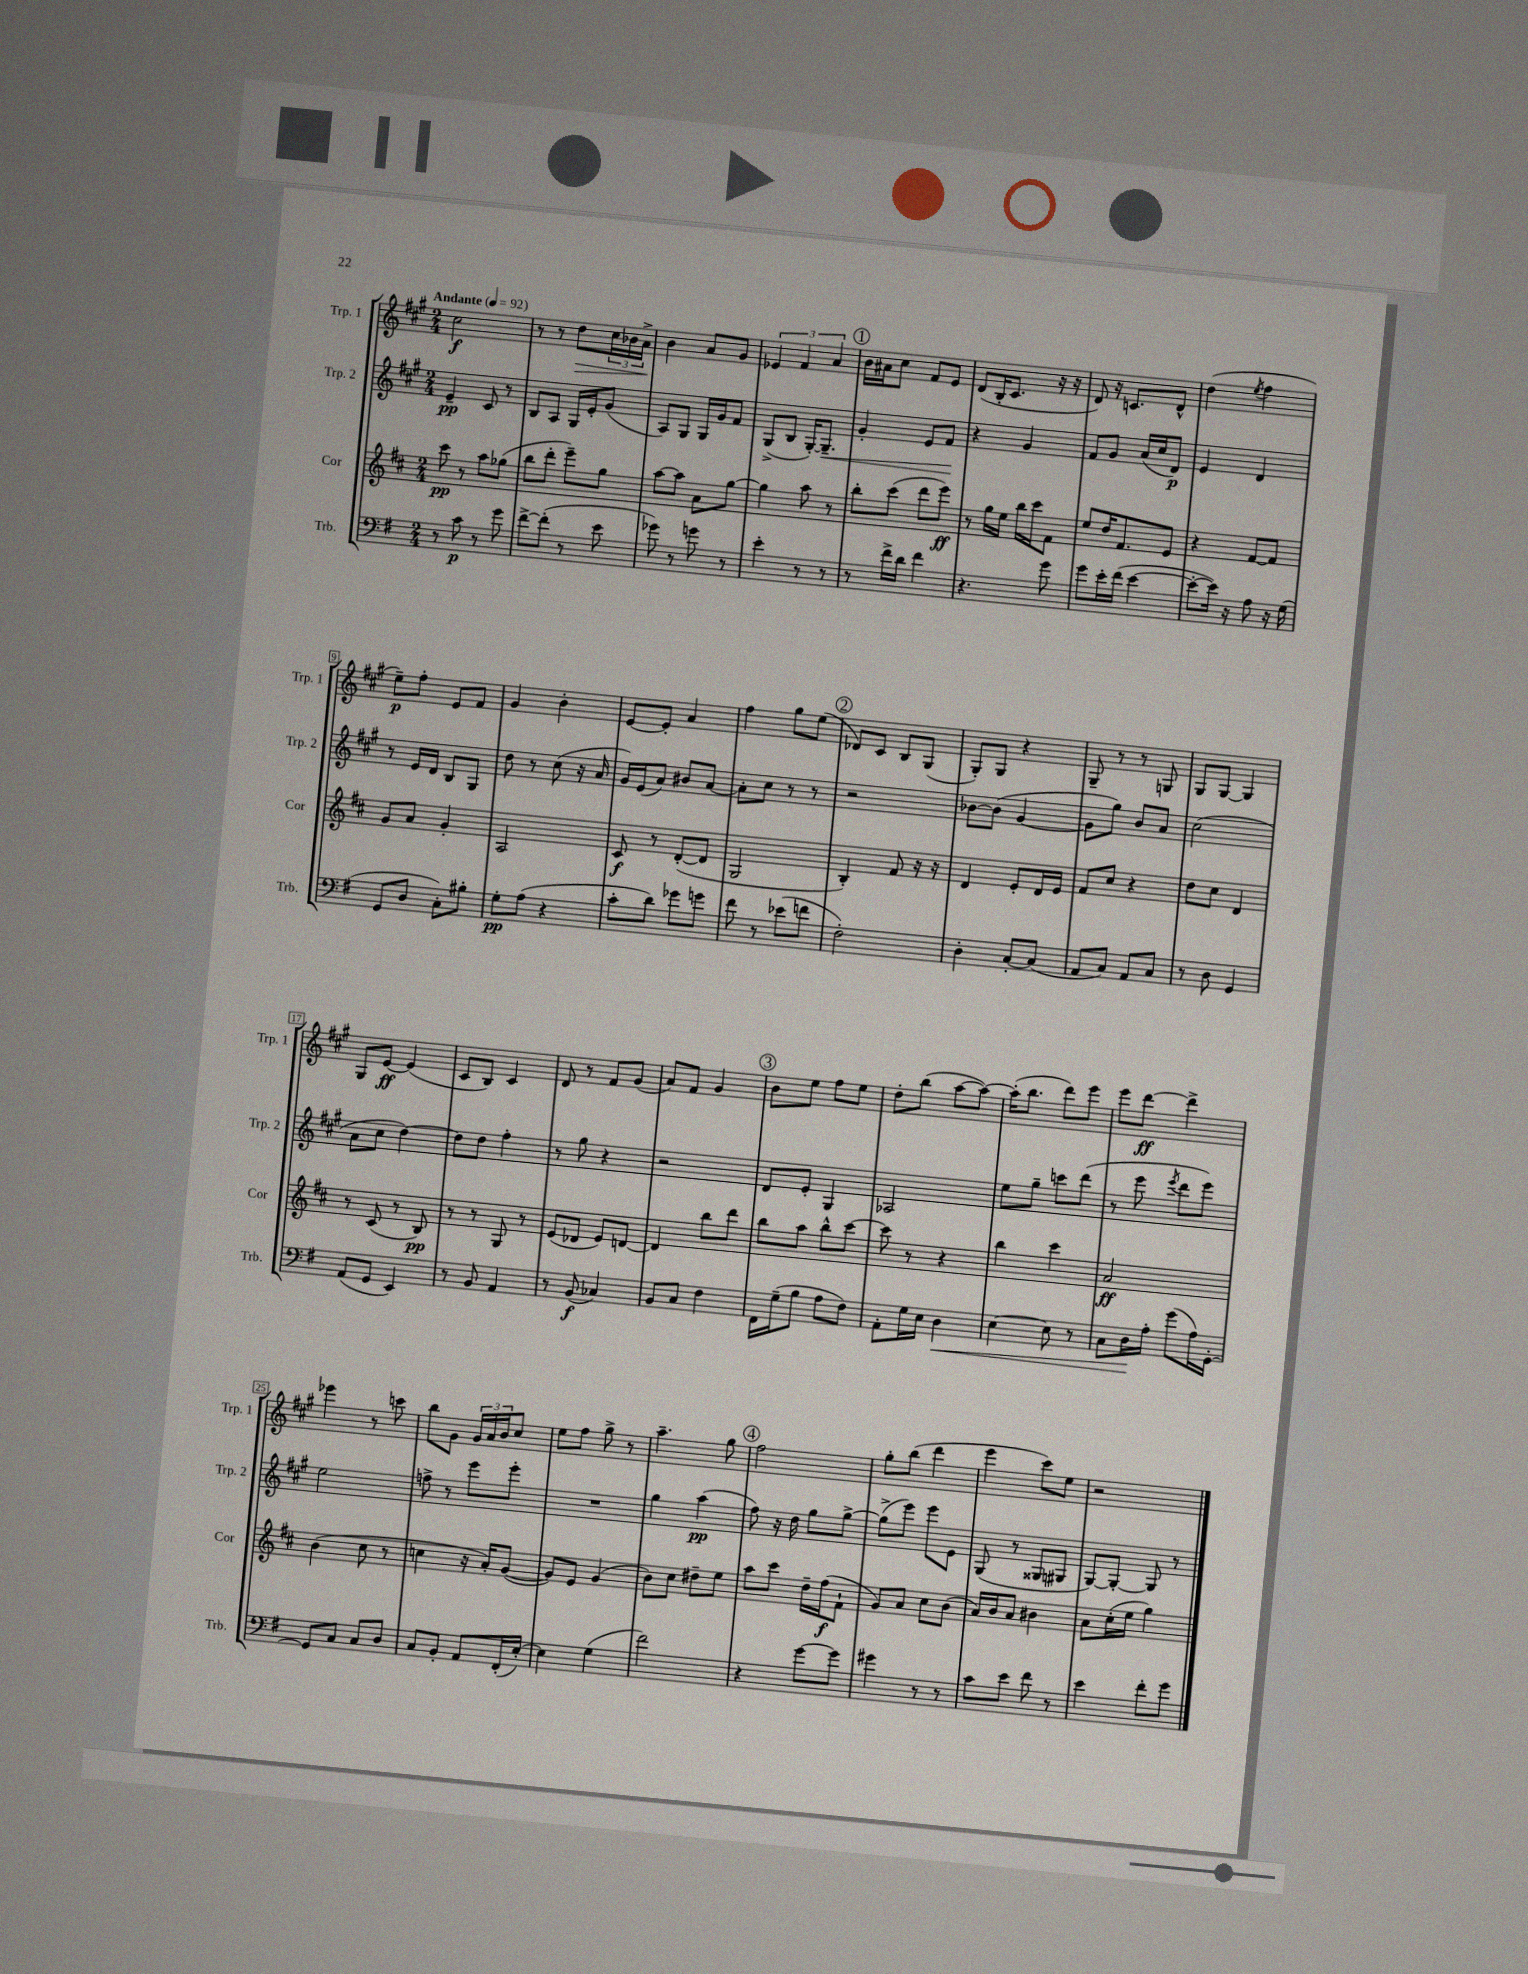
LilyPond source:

<<
\new StaffGroup <<
\new Staff = "s0" \with { instrumentName = "Trp. 1" shortInstrumentName = "Trp. 1" } {
    \clef treble \key a \major \numericTimeSignature \time 2/4 \tempo "Andante" 4 = 92
    cis''2\f |
    r8 r8 d''8\> \tuplet 3/2 { cis''16 bes'16 a'16-> } |
    b'4\! a'8 gis'8 |
    \tuplet 3/2 { ees'4 fis'4 a'4 } |
    \mark \markup { \circle "1" } b'16 ais'16 cis''8 fis'8 e'8 |
    d'8( b16-. cis'8. r16 r16 |
    d'8) r16 c'8. d'8-^ |
    d''4( \acciaccatura { e''8 } fis''4 |
    e''8--\p) fis''8-. e'8 fis'8 |
    gis'4 b'4-. |
    e'8~ e'8-. a'4 |
    fis''4 gis''8 e''8( |
    \mark \markup { \circle "2" } des'8) cis'8 b8 gis8( |
    gis8-.) gis8 r4 |
    gis8-- r8 r8 g8 |
    gis8 gis8~ gis4 |
    gis8 e'8~\ff e'4( |
    cis'8 b8) cis'4 |
    d'8 r8 fis'8 gis'8( |
    a'8) fis'8 gis'4 |
    \mark \markup { \circle "3" } b'8 e''8 fis''8 e''8 |
    d''8-. b''8( a''8~ a''8~) |
    a''16-.( b''8. d'''8) e'''8 |
    e'''8 d'''8~\ff d'''4-> |
    ees'''4 r8 c'''8 |
    b''8 gis'8 \tuplet 3/2 { gis'16 a'16 b'16 } cis''8 |
    e''8 fis''8 gis''8-> r8 |
    a''4.-- gis''8 |
    \mark \markup { \circle "4" } fis''2 |
    gis''8-. b''8( d'''4 |
    e'''4 cis'''8) e''8 |
    r2 \bar "|." |
}
\new Staff = "s1" \with { instrumentName = "Trp. 2" shortInstrumentName = "Trp. 2" } {
    \clef treble \key a \major \numericTimeSignature \time 2/4
    e'4--\pp cis'8 r8 |
    b8 a8 gis16 e'16-. gis'8( |
    a8) gis8 gis16 gis'16 fis'8 |
    gis8->( b8 gis16~-.) gis8.--\< |
    \mark \markup { \circle "1" } gis'4-. e'8 fis'8\! |
    r4 gis'4 |
    fis'8 gis'8 a'16( cis''16 d'8\p) |
    e'4 d'4 |
    r8 e'16 d'16 b8 gis8 |
    d''8 r8 cis''8( r16 a'16 |
    gis'16) e'16( a'8) bis'8 a'8~ |
    a'8-. cis''8 r8 r8 |
    \mark \markup { \circle "2" } r2 |
    bes'8~ bes'8( gis'4~ |
    gis'8 gis''8) b'8 a'8 |
    cis''2( |
    a'8 cis''8 d''4~) |
    d''8 d''8 fis''4-. |
    r8 gis''8 r4 |
    r2 |
    \mark \markup { \circle "3" } d'8 e'8-. gis4 |
    aes2 |
    e''8 gis''8-- c'''8 d'''8( |
    r8 e'''8 \acciaccatura { e'''8 } d'''8 e'''8) |
    e''2 |
    f''8-> r8 e'''8 e'''8-. |
    R2 |
    gis''4 a''4\pp( |
    \mark \markup { \circle "4" } fis''8) r16 d''16 gis''8 gis''8~-> |
    gis''8->( e'''8) e'''8 e'8 |
    gis8( r8 gisis8 gis8 |
    gis8~) gis8~-. gis8 r8 \bar "|." |
}
\new Staff = "s2" \with { instrumentName = "Cor" shortInstrumentName = "Cor" } {
    \clef treble \key d \major \numericTimeSignature \time 2/4
    cis'''8\pp r8 a''8 ges''8( |
    b''8 d'''8-. e'''8--) g''8 |
    a''8~ a''8 a'8 g''8~ |
    g''4 a''8 r8 |
    \mark \markup { \circle "1" } b''8-. cis'''8( d'''8 e'''8\ff) |
    r8 g''16 e''16 b''16 cis'''16 fis'8 |
    e''8 d''16 fis'8. e'8 |
    r4 fis'8~ fis'8 |
    g'8 a'8 g'4-. |
    a2 |
    cis'8\f r8 d'8~-.( d'8 |
    g2 |
    \mark \markup { \circle "2" } b4-.) fis'8 r16 r16 |
    d'4 e'8-. d'16 e'16 |
    fis'8 cis''8 r4 |
    d''8 cis''8 d'4 |
    r8 cis'8( r8 b8\pp) |
    r8 r8 g8 r8 |
    e'8( des'8 e'8) d'8~ |
    d'4 b''8 d'''8 |
    \mark \markup { \circle "3" } b''8 a''8 b''8-^ cis'''8~ |
    cis'''8 r8 r4 |
    b''4 cis'''4 |
    a'2\ff |
    b'4( cis''8 r8 |
    c''4 r16 a'16-.) g'8~( |
    g'8) e'8 g'4( |
    b'8) cis''8 dis''8-- e''8 |
    \mark \markup { \circle "4" } a''8 cis'''8 d''16-- fis''16\f( fis'8-! |
    g'8) a'8 cis''8 b'8( |
    a'16) b'16 a'8 bis'4 |
    a'8 cis''16-.( e''16 g''4) \bar "|." |
}
\new Staff = "s3" \with { instrumentName = "Trb." shortInstrumentName = "Trb." } {
    \clef bass \key g \major \numericTimeSignature \time 2/4
    r8 c'8\p r8 g'8 |
    fis'8~-> fis'8-.( r8 e'8 |
    ges'8) r8 g'8 r8 |
    e'4-. r8 r8 |
    \mark \markup { \circle "1" } r8 fis'16-> d'16 fis'4 |
    r4. g'8 |
    g'8 e'16-. fis'16( e'4~ |
    e'8~-. e'16) r16 a8 r16 g16( |
    g,8 d8 c8-.) bis8-. |
    g8-.\pp a8( r4 |
    c'8-. d'8) ges'8 g'8 |
    fis'8 r8 ees'8( f'8 |
    \mark \markup { \circle "2" } fis2-.) |
    d4-. c8~-. c8( |
    a,8 c8) a,8 c8 |
    r8 d8 g,4 |
    a,8( g,8 e,4) |
    r8 b,8 a,4 |
    r8 b,8\f( ces4) |
    b,8 c8 fis4 |
    \mark \markup { \circle "3" } fis,16 g16--( b8 a8 fis8) |
    a,8-. g16 e16 d4\< |
    e4~ e8 r8 |
    c8 d16\! a16-. g'8( a16) g,16~-. |
    g,8 c8 c8 d8 |
    c8 b,8-. a,8 fis,16-.( e16~-.) |
    e4 g4( |
    fis'2) |
    \mark \markup { \circle "4" } r4 g'8~ g'8 |
    gis'4 r8 r8 |
    c'8 e'8 fis'8 r8 |
    e'4 fis'8-. g'8 \bar "|." |
}
>>
>>
\layout { \context { \Score \override BarNumber.stencil = #(make-stencil-boxer 0.1 0.3 ly:text-interface::print) } }
